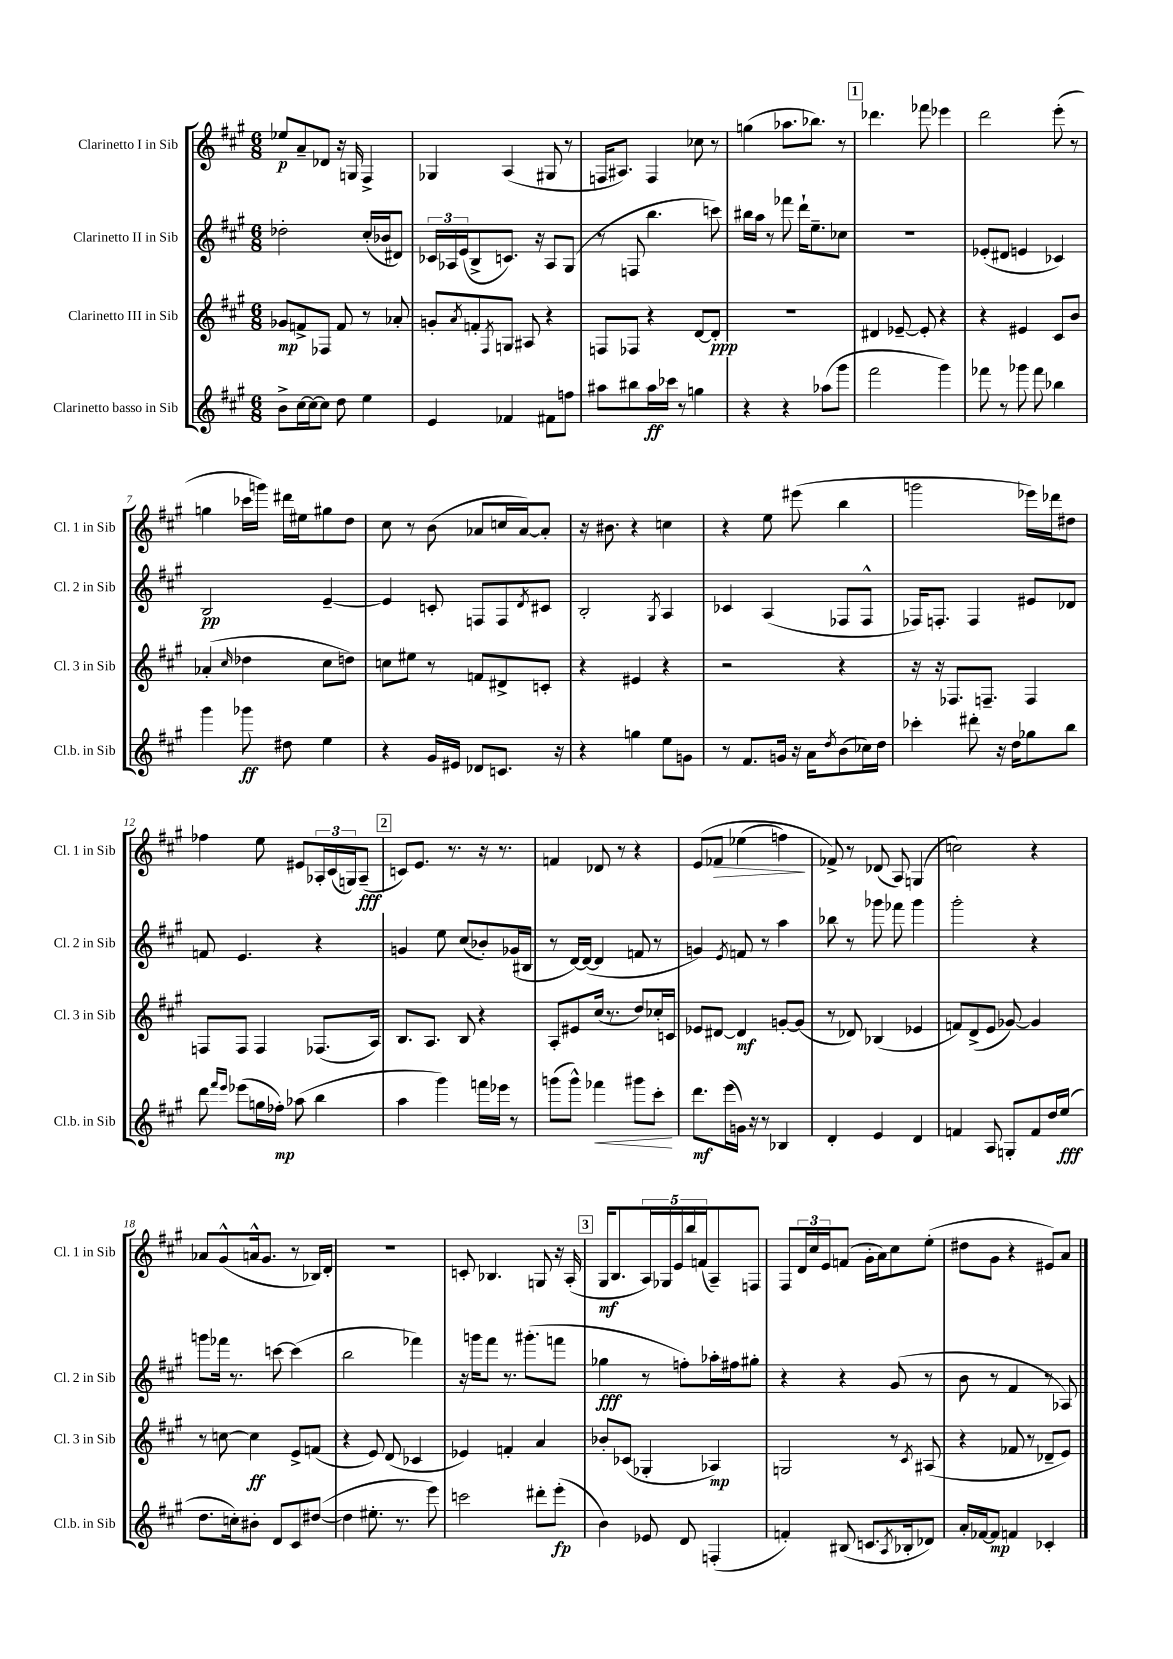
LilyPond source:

<<
\new StaffGroup <<
\new Staff = "s0" \with { instrumentName = "Clarinetto I in Sib" shortInstrumentName = "Cl. 1 in Sib" } {
    \clef treble \key a \major \numericTimeSignature \time 6/8
    ees''8\p a'8-- des'8 r16 g16 fis4-> |
    ges4 a4( gis8 r8 |
    f16 ais8.) f4 ces''8 r8 |
    g''4( aes''8. bes''8.) r8 |
    \mark \markup { \box "1" } des'''4. fes'''8 ees'''4 |
    d'''2 e'''8-.( r8 |
    g''4 ces'''16 g'''16) dis'''16 eis''16 gis''8 d''8 |
    cis''8 r8 b'8( aes'8 c''16 aes'16~) aes'8-. |
    r16 bis'8. r4 c''4 |
    r4 e''8 eis'''8( b''4 |
    g'''2 ees'''16) des'''16 dis''8 |
    fes''4 e''8 eis'8 \tuplet 3/2 { aes16-. cis'16( g16) } aes8--\fff( |
    \mark \markup { \box "2" } c'8) e'8. r8. r16 r8. |
    f'4 des'8 r8 r4 |
    e'8\( fes'8\> ees''4( f''4\!) |
    fes'8->\) r8 des'8( a8) g4( |
    c''2) r4 |
    aes'8 gis'8-^( a'16-^ gis'8. r8 bes16) d'16-. |
    R2. |
    c'8-. bes4. g8 r16 a16-.( |
    \mark \markup { \box "3" } gis16\mf b8. \tuplet 5/4 { a16) ges16 e'16 b''16 f'16( } a8--) f8 |
    fis8 \tuplet 3/2 { d'16 cis''16 e'16 } f'8( gis'16-. a'16) cis''8 e''8-.( |
    dis''8 gis'8 r4 eis'8) a'8 \bar "|." |
}
\new Staff = "s1" \with { instrumentName = "Clarinetto II in Sib" shortInstrumentName = "Cl. 2 in Sib" } {
    \clef treble \key a \major \numericTimeSignature \time 6/8
    des''2-. cis''16-.( bes'16 dis'8) |
    \tuplet 3/2 { ces'16 aes16 e'16( } b8-> c'8.) r16 aes8 gis8( |
    r8 f8 b''4. c'''8) |
    bis''16 a''16 r8 fes'''8 d'''16-! e''8.-- ces''8 |
    \mark \markup { \box "1" } R2. |
    ees'8-.( dis'8 e'4 ces'4) |
    b2\pp e'4~-- |
    e'4 c'8-. f8 f8 \acciaccatura { d'8 } cis'8 |
    b2-. \acciaccatura { gis8 } a4 |
    ces'4 a4( fes8 fes8-^ |
    fes16) f8.-. f4 eis'8 des'8 |
    f'8 e'4. r4 |
    \mark \markup { \box "2" } g'4 e''8 cis''8( bes'8-.) ges'16( bis16 |
    r8 d'16~) d'16~( d'4 f'8 r8 |
    g'4) \acciaccatura { e'8 } f'8 r8 a''4 |
    bes''8 r8 ges'''8 fes'''8 ges'''4 |
    gis'''2-. r4 |
    g'''8 fes'''16 r8. c'''8~ c'''4( |
    b''2 fes'''4) |
    r16 g'''16 fis'''8 r8. gis'''8.-.( f'''8 |
    \mark \markup { \box "3" } ges''4\fff r8 f''8-.) aes''16-. fis''16 gis''8-. |
    r4 r4 gis'8( r8 |
    b'8 r8 fis'4 r8 aes8) \bar "|." |
}
\new Staff = "s2" \with { instrumentName = "Clarinetto III in Sib" shortInstrumentName = "Cl. 3 in Sib" } {
    \clef treble \key a \major \numericTimeSignature \time 6/8
    ges'8\mp f'8-> fes8 f'8 r8 aes'8-. |
    g'8-. \acciaccatura { a'8 } f'8-. \acciaccatura { fis8 } g8 ais8 r4 |
    f8 fes8 r4 d'8~ d'8-.\ppp |
    R2. |
    \mark \markup { \box "1" } dis'4 ees'8~-- ees'8-. r4 |
    r4 eis'4 cis'8 b'8 |
    aes'4-.( \grace { cis''16 } des''4 cis''8 d''8) |
    c''8 eis''8 r8 f'8 dis'8-> c'8-. |
    r4 eis'4 r4 |
    r2 r4 |
    r16 r16 fes8. f8.-- f4 |
    f8 f8 f4 fes8.( a16) |
    \mark \markup { \box "2" } b8. a8. b8 r4 |
    a8-. eis'8 cis''16( r8. d''8) ces''16-. c'16 |
    ees'8 dis'8~ dis'4\mf g'8~-. g'8( |
    r8 des'8) bes4( ees'4 |
    f'8) d'8->( e'8 ges'8~) ges'4 |
    r8 c''8~ c''4\ff e'8-> f'8( |
    r4 e'8) d'8( ces'4 |
    ees'4) f'4-. a'4 |
    \mark \markup { \box "3" } bes'8-. ces'8( ges4-. aes4\mp) |
    g2 r8 \acciaccatura { cis'8 } ais8( |
    r4 fes'8 r8 des'8-- e'8) \bar "|." |
}
\new Staff = "s3" \with { instrumentName = "Clarinetto basso in Sib" shortInstrumentName = "Cl.b. in Sib" } {
    \clef treble \key a \major \numericTimeSignature \time 6/8
    b'8-> cis''16~ cis''16~ cis''8 d''8 e''4 |
    e'4 fes'4 fis'8 f''8 |
    ais''8 bis''8 ais''16\ff ces'''16 r8 g''4 |
    r4 r4 aes''8( gis'''8 |
    \mark \markup { \box "1" } fis'''2 gis'''4) |
    fes'''8 r8 ges'''8 fes'''8 bes''4 |
    gis'''4 ges'''8\ff dis''8 e''4 |
    r4 gis'16 eis'16 des'8 c'8. r16 |
    r4 g''4 e''8 g'8 |
    r8 fis'8. g'16 r16 a'16 \acciaccatura { d''8 } b'8( ces''16) d''16 |
    ces'''4-. dis'''8-. r16 d''16 ges''8 b''8 |
    d'''8 \grace { fis'''16 e'''16 } ees'''8( g''16 fes''16-.\mp) aes''8( b''4 |
    \mark \markup { \box "2" } a''4 gis'''4) f'''16 ees'''16 r8 |
    g'''8( g'''8-^) fes'''4\< gis'''8 cis'''8-.\! |
    d'''8.\mf e'''16( g'16) r16 r8 bes4 |
    d'4-. e'4 d'4 |
    f'4 a8 g8-. f'8 d''16 e''16\fff( |
    d''8. c''16-.) bis'8-. d'8 cis'8 dis''8~( |
    dis''4 eis''8.-. r8. e'''8) |
    c'''2 dis'''8-. e'''8-.\fp( |
    \mark \markup { \box "3" } b'4) ees'8 d'8 f4-.( |
    f'4-.) bis8( c'8. \acciaccatura { a8 } bes16-. des'8) |
    a'16-. fes'16~ fes'8\mp f'4 ces'4-. \bar "|." |
}
>>
>>
